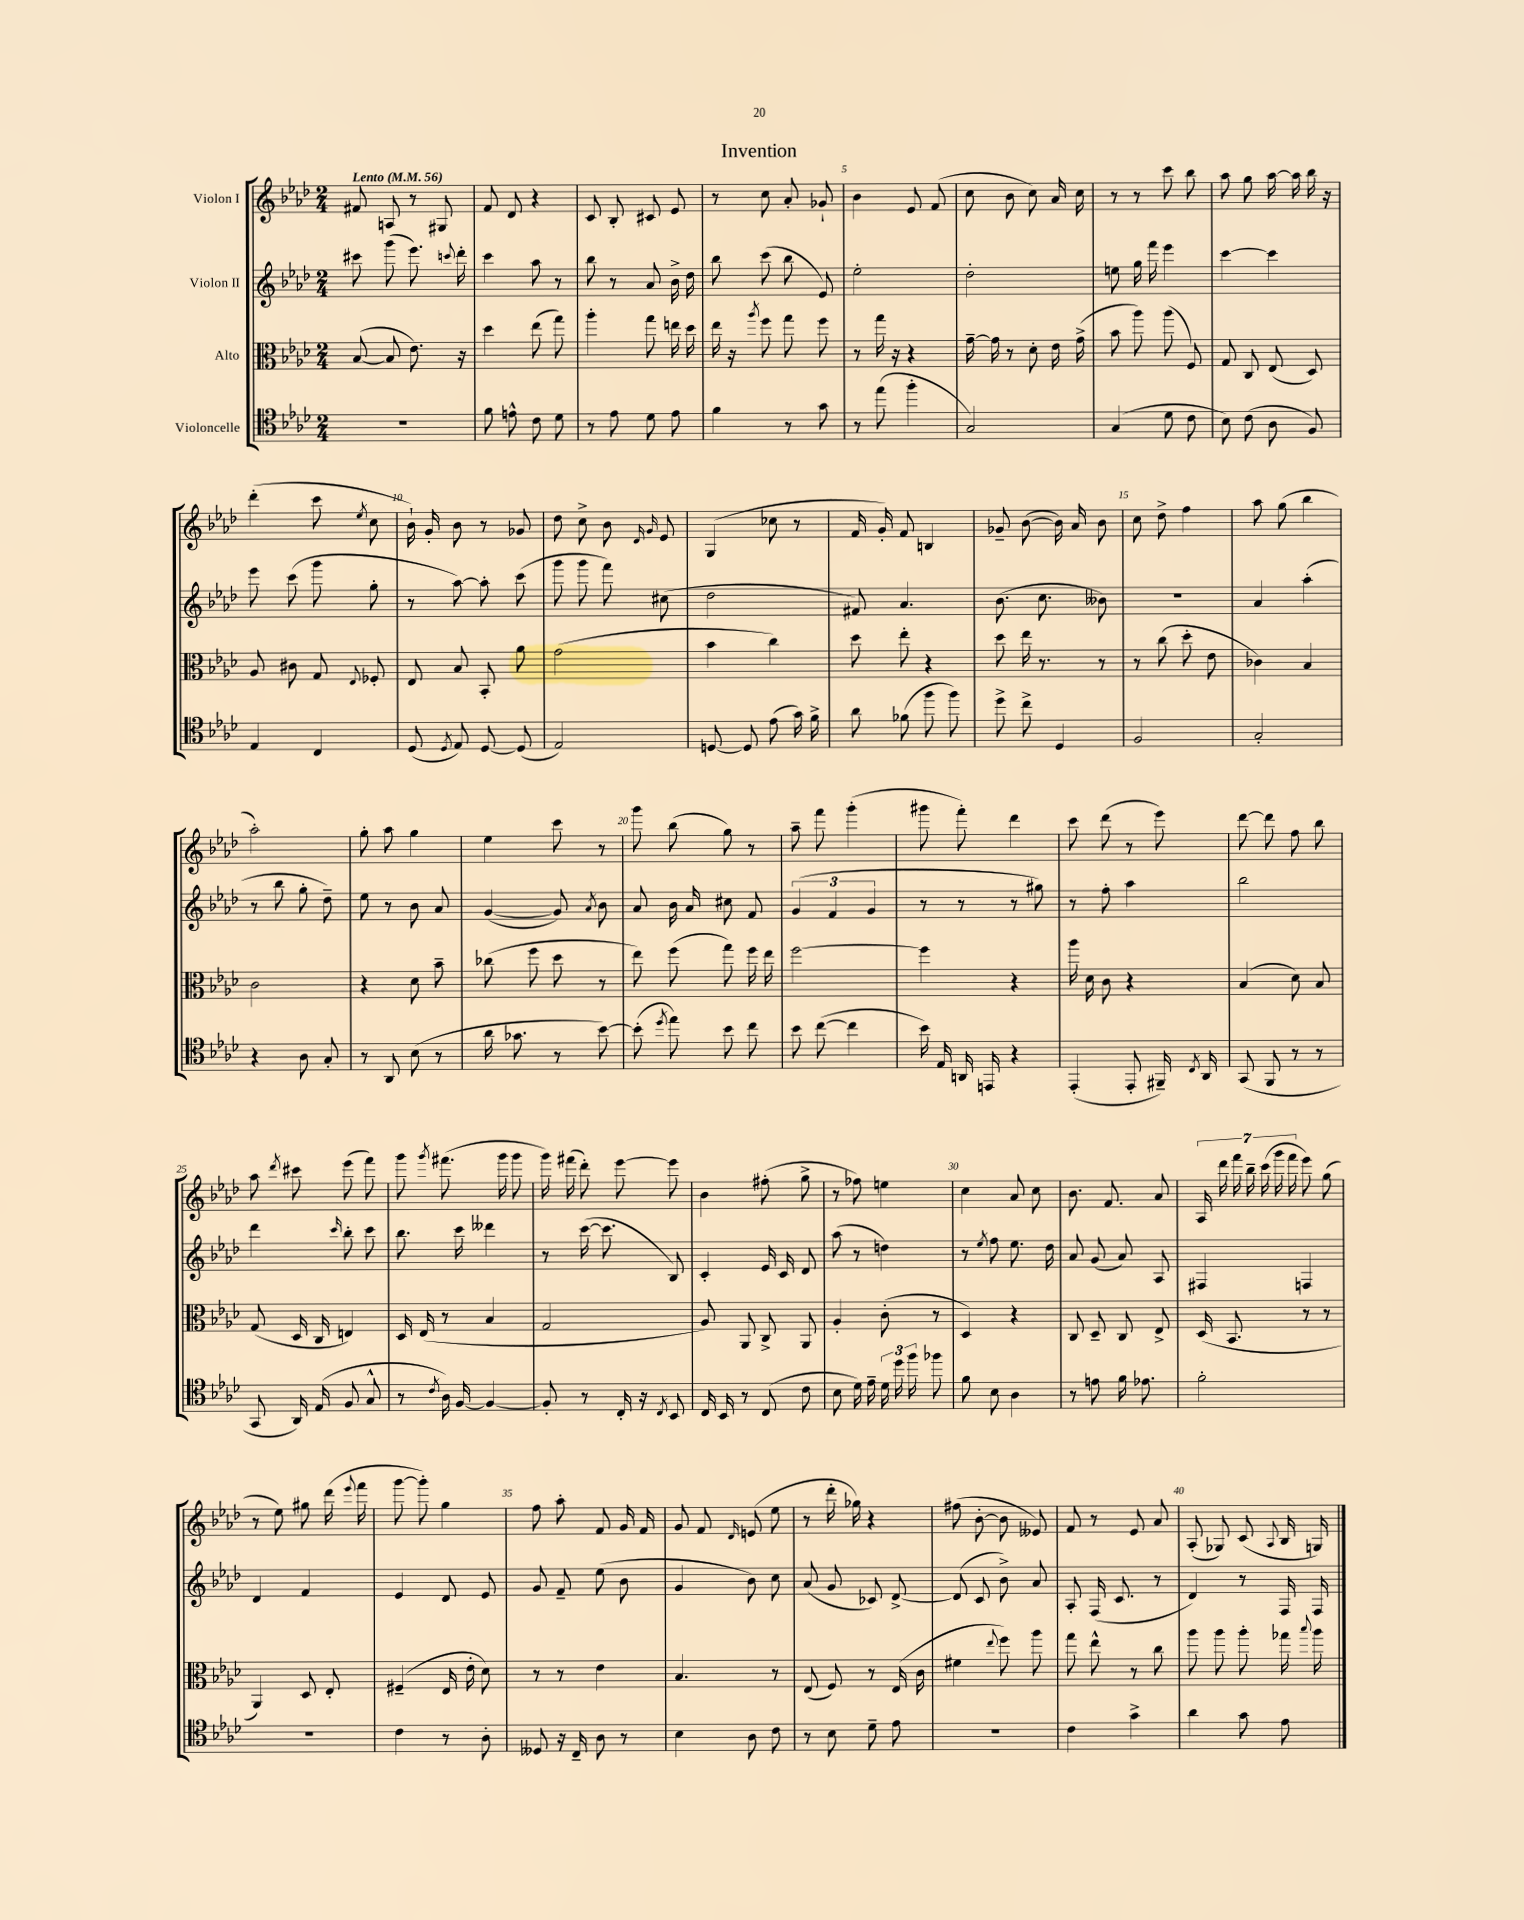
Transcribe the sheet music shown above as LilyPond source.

\header { title = "Invention" }
<<
\new StaffGroup <<
\new Staff = "s0" \with { instrumentName = "Violon I" } {
    \clef treble \key aes \major \numericTimeSignature \time 2/4 \tempo "Lento" 4 = 56
    \autoBeamOff fis'8 a8 r8 gis8 |
    f'8 des'8 r4 |
    c'8 bes8-. cis'8 ees'8 |
    r8 c''8 aes'8-. ges'8-! |
    bes'4 ees'8 f'8( |
    c''8 bes'8 c''8) aes'16 c''16 |
    r8 r8 c'''8 bes''8 |
    aes''8 g''8 aes''16~ aes''16 bes''16 r16 |
    des'''4-.( c'''8 \acciaccatura { ees''8 } c''8 |
    bes'16-!) g'16-. bes'8 r8 ges'8 |
    des''8 c''8-> bes'8 \grace { des'16 g'16 } ees'8 |
    g4( ces''8 r8 |
    f'16 g'16-.) f'8 b4 |
    ges'8-- bes'8~( bes'16) aes'16 bes'8 |
    c''8 des''8-> f''4 |
    aes''8 g''8( bes''4 |
    aes''2-.) |
    g''8-. aes''8 g''4 |
    ees''4 c'''8 r8 |
    g'''8 bes''8( g''8) r8 |
    aes''8-- f'''8 g'''4-.( |
    gis'''8 f'''8-.) des'''4 |
    c'''8 des'''8( r8 ees'''8) |
    des'''8~ des'''8 f''8 bes''8 |
    aes''8 \acciaccatura { des'''8 } cis'''8 ees'''8( f'''8) |
    g'''8 \acciaccatura { g'''8 } fis'''8.( g'''16 g'''8 |
    g'''16) fis'''16( des'''8-.) ees'''8~ ees'''8 |
    bes'4 fis''8-.( g''8-> |
    r8 fes''8) e''4 |
    c''4 aes'8 c''8 |
    bes'8. f'8. aes'8 |
    \tuplet 7/4 { aes16 des'''16 f'''16 bes''16-- c'''16( g'''16 f'''16 } ees'''8) g''8( |
    r8 ees''8) gis''8 des'''16( \appoggiatura { ees'''8 } f'''16 |
    g'''8~ g'''8-.) g''4 |
    f''8 aes''8-. f'8 g'16 f'16 |
    g'8 f'8 \grace { des'16 } e'8( ees''8 |
    r8 des'''16-. ges''16) r4 |
    fis''8( bes'8~-. bes'8 eeses'8) |
    f'8 r8 ees'8 aes'8 |
    aes8-.( ges8) c'8( \appoggiatura { aes8 } bes16 g16) \bar "|." |
}
\new Staff = "s1" \with { instrumentName = "Violon II" } {
    \clef treble \key aes \major \numericTimeSignature \time 2/4
    \autoBeamOff cis'''8 g'''8( ees'''8.) \appoggiatura { c'''8 } des'''16-. |
    c'''4 aes''8 r8 |
    bes''8 r8 aes'8 bes'16-> des''16 |
    bes''8 c'''8( bes''8 ees'8) |
    ees''2-. |
    des''2-. |
    e''8 g''16 f'''16 ees'''4 |
    c'''4~ c'''4 |
    ees'''8 c'''8( g'''8 g''8-. |
    r8 aes''8~) aes''8-. c'''8( |
    g'''8 g'''8 f'''8) cis''8( |
    des''2 |
    fis'8) aes'4. |
    bes'8.( c''8. beses'8) |
    R2 |
    aes'4 aes''4-.( |
    r8 bes''8 g''8-. des''8--) |
    ees''8 r8 bes'8 aes'8 |
    g'4~( g'8) \acciaccatura { aes'8 } bes'8 |
    aes'8 bes'16 aes'16 cis''8 f'8 |
    \tuplet 3/2 { g'4( f'4 g'4 } |
    r8 r8 r8 gis''8) |
    r8 f''8-. aes''4 |
    bes''2 |
    des'''4 \grace { c'''16 } bes''8-. c'''8 |
    bes''8. c'''16 deses'''4 |
    r8 c'''16~( c'''8. bes8) |
    c'4-. ees'16 c'16 des'8 |
    aes''8( r8 d''4) |
    r8 \acciaccatura { ees''8 } f''8 ees''8. des''16 |
    aes'8 g'8( aes'8) aes8 |
    fis4 f4 |
    des'4 f'4 |
    ees'4 des'8 ees'8 |
    g'8 f'8-- ees''8( bes'8 |
    g'4 bes'8) c''8 |
    aes'8( g'8 ces'8) des'8~-> |
    des'8( c'8 bes'8->) aes'8 |
    aes8-. f16( c'8. r8 |
    des'4) r8 f16 f16 \bar "|." |
}
\new Staff = "s2" \with { instrumentName = "Alto" } {
    \clef alto \key aes \major \numericTimeSignature \time 2/4
    \autoBeamOff bes8~( bes8 ees'8.) r16 |
    des''4 ees''8( g''8) |
    aes''4-. g''8 e''16 des''16 |
    ees''16 r16 \acciaccatura { aes''8 } f''8 g''8 f''8 |
    r8 g''16 r16 r4 |
    g'16~-- g'16 r8 des'8-. ees'16 g'16->( |
    bes'8 aes''8) aes''8( f8) |
    g8 c8 ees8( des8) |
    aes8 cis'8 g8 \appoggiatura { ees8 } fes8-. |
    ees8 bes8 bes,8-. aes'8 |
    g'2( |
    bes'4 c''4) |
    des''8 ees''8-. r4 |
    des''8 ees''16 r8. r8 |
    r8 c''8( des''8-. ees'8 |
    ces'4) bes4 |
    c'2 |
    r4 des'8 bes'8-- |
    ces''8( f''8 des''8 r8 |
    ees''8) f''8( g''8) f''16 ees''16 |
    f''2~ |
    f''4 r4 |
    aes''16 des'16 c'8 r4 |
    bes4( des'8) bes8 |
    g8( des16 c16 e4) |
    des16 ees16( r8 bes4 |
    g2 |
    aes8) aes,8 c8-> aes,8 |
    aes4-. c'8-.( r8 |
    des4) r4 |
    c8 des8-- c8 ees8-> |
    des16( bes,8. r8 r8 |
    aes,4) des8 ees8-. |
    fis4--( ees16 ees'16-. des'8) |
    r8 r8 ees'4 |
    bes4. r8 |
    ees8( f8) r8 ees16( c'16 |
    fis'4 \appoggiatura { ees''8 } f''8) aes''8 |
    g''8 ees''8-^ r8 c''8 |
    aes''8 aes''8 aes''8-. ges''16 \appoggiatura { bes''8 } aes''16 \bar "|." |
}
\new Staff = "s3" \with { instrumentName = "Violoncelle" } {
    \clef tenor \key aes \major \numericTimeSignature \time 2/4
    \autoBeamOff R2 |
    f'8 e'8-^ c'8 des'8 |
    r8 ees'8 des'8 ees'8 |
    f'4 r8 g'8 |
    r8 ees''8( f''4-. |
    g2) |
    g4( des'8 c'8 |
    bes8) c'8( aes8 f8) |
    ees4 c4 |
    des8( \acciaccatura { des8 } ees8) des8~ des8( |
    ees2) |
    d8~ d8 ees'8( g'16) f'16-> |
    aes'8 fes'8( f''8 f''8) |
    des''8-> c''8-> des4 |
    f2 |
    g2-. |
    r4 aes8 g8-. |
    r8 aes,8 bes8( r8 |
    aes'16 ges'8. r8 bes'8~) |
    bes'8-.( \acciaccatura { des''8 } ees''8) bes'8 c''8 |
    bes'8 c''8~( c''4 |
    bes'16) ees16 a,16 e,16 r4 |
    ees,4-.( ees,8-. fis,16--) \acciaccatura { c8 } aes,16 |
    g,8( f,8 r8 r8 |
    g,8 aes,16) ees16( f8 g8-^ |
    r8 \acciaccatura { c'8 } aes16) f16~ f4~ |
    f8-. r8 c16-. r16 \acciaccatura { c8 } bes,8 |
    c16 bes,16 r8 c8( c'8 |
    bes8 des'16) ees'16-- \tuplet 3/2 { des'16 des''16 f''16 } fes''8 |
    f'8 bes8 aes4 |
    r8 e'8 f'16 ees'8. |
    f'2-. |
    R2 |
    c'4 r8 aes8-. |
    deses8 r16 c16-- aes8 r8 |
    bes4 aes8 c'8 |
    r8 bes8 des'8-- ees'8 |
    r2 |
    c'4 g'4-> |
    aes'4 g'8 ees'8 \bar "|." |
}
>>
>>
\layout { \context { \Score \override BarNumber.break-visibility = ##(#f #t #t) barNumberVisibility = #(every-nth-bar-number-visible 5) } }
